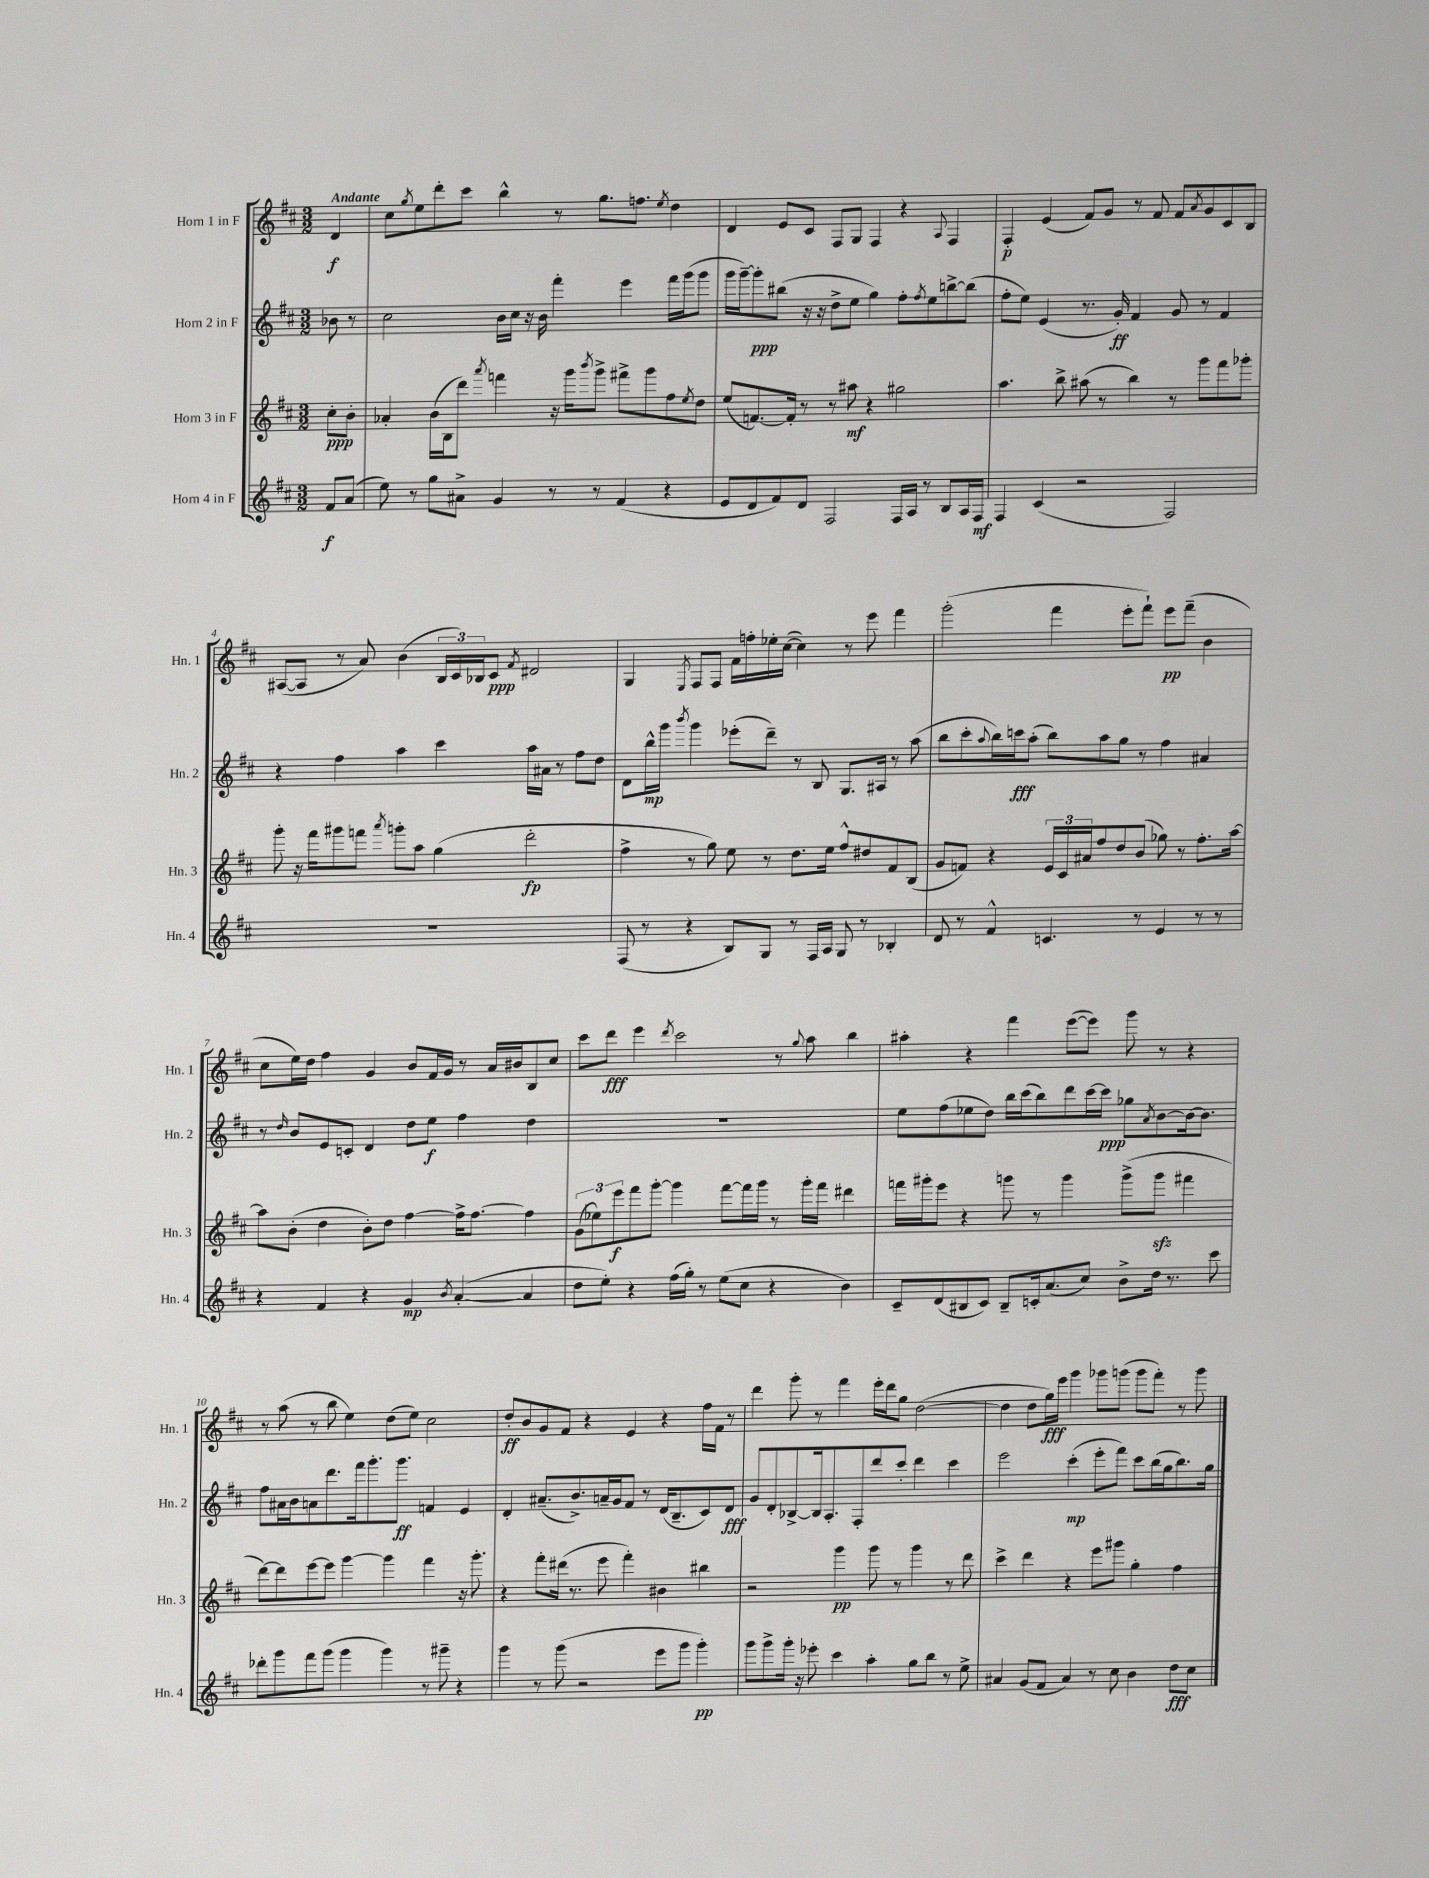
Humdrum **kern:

**kern	**kern	**kern	**kern
*staff4	*staff3	*staff2	*staff1
*clefG2	*clefG2	*clefG2	*clefG2
*k[f#c#]	*k[f#c#]	*k[f#c#]	*k[f#c#]
*M3/2	*M3/2	*M3/2	*M3/2
8f#/L	8cc#'\L	8b-\	4d/
(8a/J	8b'\J	8r	.
=	=	=	=
8ee\)	4a-'/	2cc#\	8cc#\L
.	.	.	8qgg/
8r	.	.	8ee\
8gg\L	(16b\LL	.	8ddd'\
.	16B\J	.	.
8a#^\J	8ddd\J)	.	8ccc#\J
.	8qaaa/	.	.
4g/	4fff\	16b\LL	4bb^^\
.	.	16cc#\JJ	.
.	.	16r	.
.	.	16b\	.
8r	16r	4fff#'\	8r
.	16ggg\LK	.	.
.	8qbbb/	.	.
8r	8ggg^\J	.	8.gg\L
(4f#/	8fff#^\L	4eee\	.
.	.	.	8.ff\J
.	8ggg\	.	.
.	.	.	8qee/
4r	8ff#\	16fff#\LL	4dd\
.	.	(16ggg\J	.
.	8qee/	.	.
.	8dd\J	8ggg\J	.
=	=	=	=
8e/L	(8ee/L	16ggg\LL	4d/
.	.	[16ggg~\J)	.
8d/	[8.f/)	8ggg'\]	.
8f#/)	.	(8bb#\J	8e/L
.	16f'/]Jk	.	.
8d/J	8r	16r	8c#/J
.	.	16r	.
2F#/	8r	8dd^\L	8F#/L
.	8aa#\	8ee\J	8G/J
.	4r	4gg\)	4F#/
16F#/LL	2gg#\	8ff#'\L	4r
16A/JJ	.	.	.
.	.	8qff#/	.
8r	.	8ee\	.
.	.	.	8qqA/
8B/L	.	[8bb^\	4F#/
16A/L	.	(8bb\]J	.
16F#/JJ	.	.	.
=	=	=	=
4F#/	4.aa\	8ff#'\L	4F#'/
.	.	8ee\J)	.
(4c#/	.	(4e/	(4e/
.	8bb^\	.	.
2r	(8aa#\	8.r	8f#/L)
.	8r	.	8g/J
.	.	16g'/)	.
.	4bb\)	4f#/	8r
.	.	.	8f#/
2F#/)	8r	8g/	8f#/L
.	.	.	8qa/
.	8ggg\L	8r	8g/
.	8fff#\	4f#/	8c#/
.	8ggg-'\J	.	8B/J
=	=	=	=
1.r	8ggg'\	4r	([8A#/L
.	16r	.	8A#/]J
.	16fff#\LK	.	.
.	8ggg#\	4ff#\	8r
.	8fff\J	.	8a/)
.	8qaaa/	.	.
.	8ggg'\L	4aa\	(4b\
.	8aa\J	.	.
.	(4gg\	4ccc#\	24B/LL
.	.	.	24c#/)
.	.	.	24B-/J
.	.	.	8c#/J
.	.	.	8qf#/
.	2ddd'\	16aa\LL	2d#/
.	.	16a#\JJ	.
.	.	8r	.
.	.	8ff#\L	.
.	.	8dd\J	.
=	=	=	=
(8F#/	4ff#^\	8d\L	4G/
8r	.	16bb^^\L	.
.	.	16ggg\JJ	.
.	.	8qbbb/	8qE/
4r	8r	4ggg\	8F#/L
.	8gg\)	.	8F#/J
8B/L)	8ee\	(8eee-'\L	16f#\LL
.	.	.	16ff'\
8G/J	8r	8ddd~\J)	16ee-'\
.	.	.	([16cc#\JJ
8r	8.dd\L	8r	4cc#\])
16F#/LL	.	8B/	.
16A/JJ	16ee\Jk	.	.
8G/	8ff#^^/L	8.G/L	8r
8r	8dd#/	.	8eee\
.	.	16A#/Jk	.
4B-'/	8f#/	8r	4fff#\
.	(8B/J	(8aa\	.
=	=	=	=
8d/	8g/L	8bb\L	(2ggg'\
8r	8f/J)	8ccc#'\	.
.	.	8qqaa/	.
4f#^^/	4r	16bb\L)	.
.	.	16ccc\J	.
.	.	(8aa'\J	.
4.c/	24e/LL	8bb\L)	4fff#\
.	24c#/	.	.
.	24a#/J	.	.
.	8ff#/	8aa\	.
.	8dd/	8gg\J	8eee'\L
8r	(8b/J	8r	8fff#`\J)
4e/	8gg-\)	4ff#\	8eee\L
.	8r	.	(8fff#~\J
8r	8.ff#'\L	4a#/	4b\
8r	.	.	.
.	[16aa\Jk	.	.
=	=	=	=
4r	8aa\]L	8r	8cc#\L
.	.	16qqdd/	.
.	(8b'\J	8b/L	16ee\L)
.	.	.	16dd\JJ
4f#/	4dd\	8e/	4ff#\
.	.	8c'/J	.
4r	8b'\L)	4d/	4g/
.	8dd\J	.	.
4g/	[4ff#\	8dd\L	8b/L
.	.	8ee\J	16f#/L
.	.	.	16g/JJ
8qb/	.	.	.
([4a'/	16ff#^\]LK	4ff#\	8r
.	[8.ff#\J	.	.
.	.	.	16a/LL
.	.	.	16b#/J
4a/]	4ff#\]	4dd\	8B/
.	.	.	8cc#/J
=	=	=	=
8dd\L	(12g\L	1.r	8ccc#\L
.	12ee-\)	.	.
8ee'\J)	.	.	8ddd\J
.	12eee\	.	.
4r	8fff#\	.	4eee\
.	[8ggg'\J	.	.
.	.	.	8qddd/
(16ff#\LL	4ggg\]	.	2ccc#\
16gg'\JJ)	.	.	.
8r	.	.	.
(8ee\L	[8fff#\L	.	.
8cc#\J	16fff#\]L	.	.
.	16ggg\JJ	.	.
4r	8r	.	8r
.	.	.	8qqgg/
.	16ggg'\LL	.	8aa\
.	16fff#\JJ	.	.
4b\)	4ddd#\	.	4bb\
=	=	=	=
8c#~/L	16fff\LL	8ee\L	4aa#'\
.	16ggg#'\J	.	.
(8d/	8eee\J	(8ff#\	.
8B#/	4r	8ee-\	4r
8c#/J)	.	8dd\J)	.
8B#~/L	8ggg\	16bb\LL	4fff#\
.	.	(16ccc#\J	.
16c'/k	8r	8bb\)	.
(8.a/	.	.	.
.	4ggg\	8ddd\	([8eee\L
8cc#/J)	.	[16ccc#\L	8eee\]J)
.	.	16ccc#\]JJ	.
8b^\L	(8ggg^\L	8gg-\L	8ggg\
.	.	8qa/	.
16dd\Jk	8ggg\J	[8b\	8r
8.r	.	.	.
.	4fff#\	16b\_k	4r
.	.	8.b\]J	.
8ccc#\	.	.	.
=	=	=	=
8ddd-'\L	[8ddd\L)	8ff#\L	8r
8ggg\	8ddd\]	16a#\L	(8aa\
.	.	16b\J	.
8fff#\	[8eee\	8a\	8r
(8ggg\J	8eee\]J	8.ddd\	8bb\
4ggg\	[4ggg\	.	4ee\)
.	.	16fff#\k	.
.	.	8.ggg'\	.
4ggg\)	4ggg\]	.	(8dd\L
.	.	8.ggg\J	.
.	.	.	8ee\J)
8r	4fff#\	4f/	2cc#\
8ggg#~\	.	.	.
4r	16r	4e/	.
.	8.ggg'\	.	.
=	=	=	=
4ggg\	4r	4d'/	8dd'/L
.	.	.	8b/
8r	8fff#'\L	(8.a#~/L	8g/
(8ggg\	(16ddd#\Jk	.	8f#/J
.	8.r	8.b^/)	.
2r	.	.	4r
.	8eee\	16a~/L	.
.	.	16g/J	.
.	4fff#'\)	8f#/J	4e/
.	.	8r	.
8eee\L	4b#\	(16d/LK	4r
.	.	8.B~/	.
8ggg\J	.	.	.
4ggg'\)	4bb#\	8c#/)	16ff#\LL
.	.	.	16f#\JJ
.	.	8d/J	8r
=	=	=	=
8ggg\L	2r	8g/L	4ddd\
8ggg^\	.	8d'/	.
16ggg'\Jk	.	[8B-^/	8ggg'\
16r	.	.	.
8eee-'\	.	16B-/]k	8r
.	.	8.A'/	.
4ccc#\	4ggg\	.	4fff#\
.	.	8F#'/	.
4aa'\	8ggg\	8ddd/	16eee'\LL
.	.	.	16ddd\J
.	8r	8ccc#'/J	8gg\J
8gg\L	4ggg\	4ddd\	([2dd\
8bb\J	.	.	.
8r	8r	4ccc#\	.
8ee^\	8ddd\	.	.
=	=	=	=
4a#/	4ccc#^\	2eee\	4dd\]
(8g/L	4ddd\	.	8dd\L
8f#/J	.	.	16gg\L)
.	.	.	16eee\JJ
4a#/)	4r	(4ccc#'\	4ggg\
8r	8eee\L	8eee'\L	8ggg-\L
8cc#\	8ggg#\J	8fff#\J)	(8ggg\J
4b\	4gg'\	8ccc#\L	8ggg\L
.	.	(16bb\L	8fff#'\J)
.	.	16gg\J	.
8dd\L	4ff#\	8.bb\)	8r
8cc#\J	.	.	8ggg\
.	.	16gg\Jk	.
==	==	==	==
*-	*-	*-	*-
